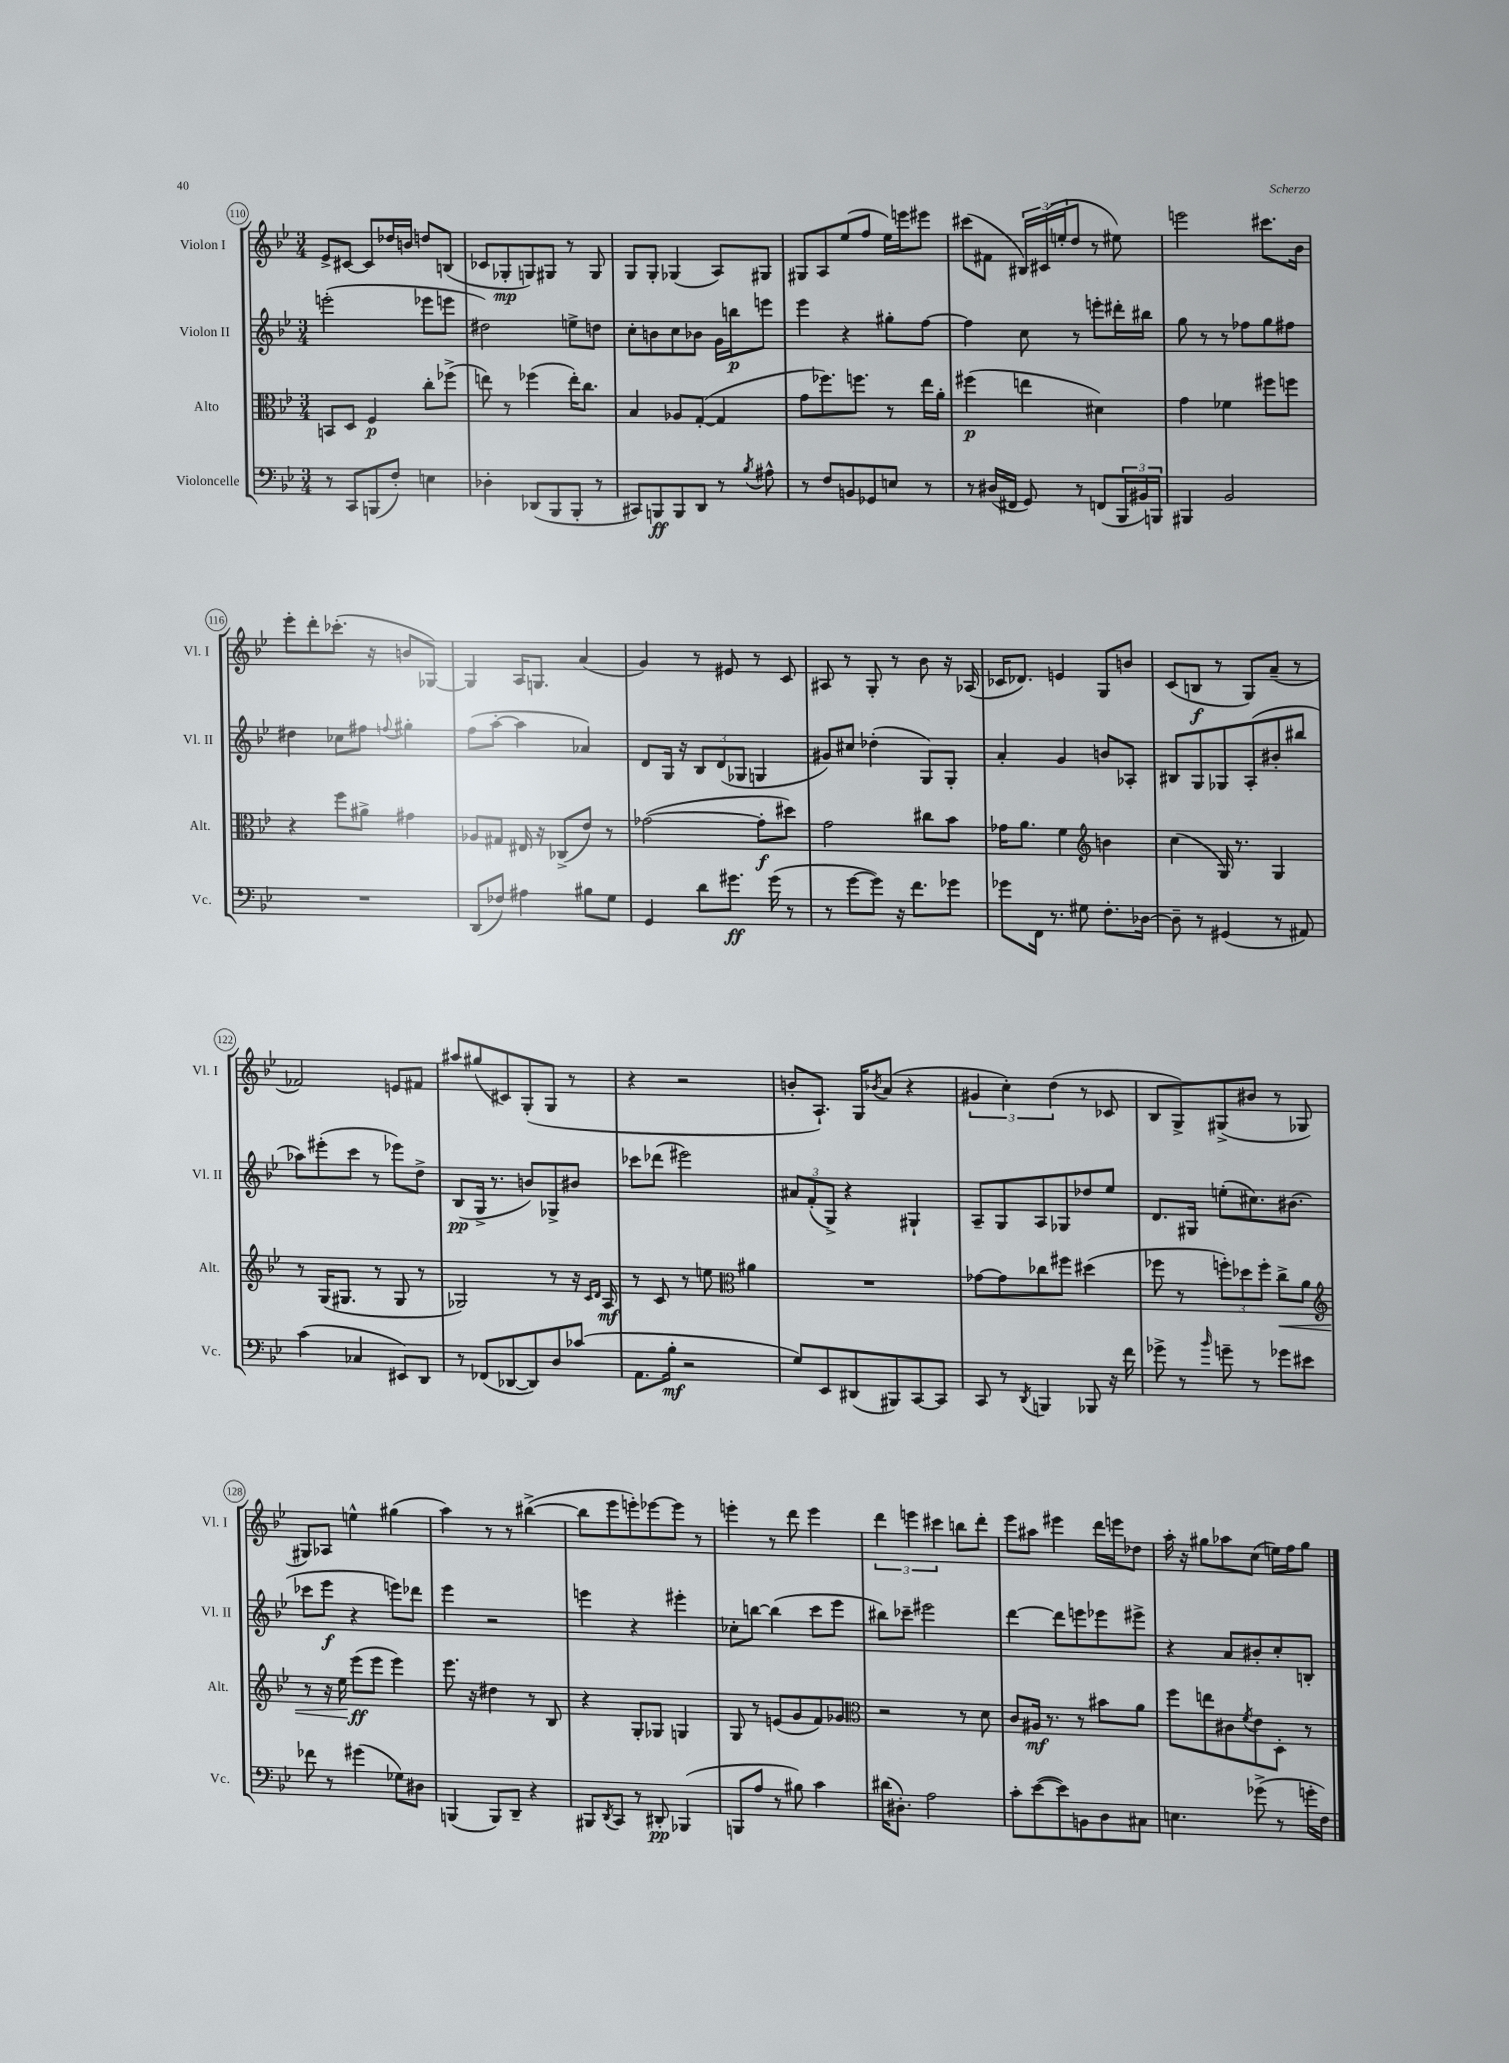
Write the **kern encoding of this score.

**kern	**kern	**kern	**kern
*staff4	*staff3	*staff2	*staff1
*clefF4	*clefC3	*clefG2	*clefG2
*k[b-e-]	*k[b-e-]	*k[b-e-]	*k[b-e-]
*M3/4	*M3/4	*M3/4	*M3/4
8r	8BB	(2eee'	8e-^
8CC	8D	.	[8c#
(8BBB	4F	.	8c#]
8F')	.	.	16dd-
.	.	.	16b
4E	8cc'	8eee-	8dd
.	(8ff-^	8eee	(8B
=	=	=	=
4D-'	8ee)	2dd#)	8c-
.	8r	.	8G-'
(8DD-	(4ff-	.	8G)
8BBB-	.	.	8G#
8BBB-'	16ee')	8ee^	8r
.	8.cc	.	.
8r	.	8dd	8G#
=	=	=	=
8CC#)	4B-	8cc'	8G
8BBB	.	8b	8G'
8BBB	8A-	8cc	(4G-
8DD	([8G'	8b-	.
8r	4G]	16g	8A)
.	.	16bb	.
8qB-	.	.	.
8A#^^	.	8eee	8G#
=	=	=	=
8r	8g	4eee-	8G#
8F	8.ff-)	.	8A
8BB	.	4r	(8ee-
.	8.ff	.	.
8GG-	.	.	8ff
8E	8r	8gg#'	16ee-)
.	.	.	16eee
8r	16ee-	[8ff	8eee#
.	16a'	.	.
=	=	=	=
8r	(4ff#	4ff]	(8ccc#
(16D#	.	.	8f#
16FF#	.	.	.
8GG)	4ee	8cc	24B#)
.	.	.	(24c#
.	.	.	24ee'
8r	.	8r	8dd
(8FF	4d#)	8eee'	8r
24BBB-	.	16ddd#'	8ee#)
24BB#)	.	.	.
.	.	16bb#	.
24BBB	.	.	.
=	=	=	=
4BBB#	4g	8gg	2eee
.	.	8r	.
2BB-	4f-	8r	.
.	.	8ff-	.
.	8ff#	8gg	8.ccc#
.	8ff	8ff#	.
.	.	.	16b-
=	=	=	=
2.r	4r	4dd#	8eee-'
.	.	.	8ddd'
.	8ff	8cc-	(8.ccc-'
.	8a#^	8ff#	.
.	.	.	16r
.	.	8qqff	.
.	4g#	4gg#'	8b
.	.	.	[8G-)
=	=	=	=
(8DD	8A-	(8ff	4G-]
8F-)	8G#	[8aa'	.
4A#	16E#	4aa]	16A
.	16r	.	8.G
.	(8C-^	.	.
8B#	8e-)	4a-)	(4a
8G	8r	.	.
=	=	=	=
4GG	([2g-	8d	4g)
.	.	16G	.
.	.	16r	.
8d	.	12B-	8r
.	.	(12d	.
8.g#	.	.	8e#
.	.	12G-	.
.	8g-']	4G	8r
(16g#	.	.	.
8r	8dd#)	.	8c
=	=	=	=
8r	2g	8g#)	8A#
[8g	.	8cc#	8r
8g])	.	(4dd-'	8G'
16r	.	.	8r
8.f	.	.	.
.	8cc#	8G)	8b-
8g-	8b-	8G'	16r
.	.	.	(16A-
=	=	=	=
8g-	16g-	4a'	16c-
.	8.a	.	8.d-)
16FF	.	.	.
8.r	.	.	.
.	4f	4g	4e
8G#	.	.	.
*	*clefG2	*	*
8.F'	4b	8b	8G
.	.	8A-'	8b
[16D-	.	.	.
=	=	=	=
8D-~]	(4cc	8B#	(8c
8r	.	8G	8B
(4GG#	16G)	8G-	8r
.	8.r	.	.
.	.	(8A'	8G)
8r	4G	8b#'	(8a~
8AA#)	.	8bb#	8r
=	=	=	=
(4c	8r	8aa-)	2f-)
.	(16G	(8eee#'	.
.	8.G#	.	.
4C-	.	8ccc	.
.	8r	8r	.
8EE#)	8G#	8eee-)	8e
8DD	8r	8dd^	8f#
=	=	=	=
8r	2G-)	(8B-	8aa#
(8FF-	.	16G^	(8gg#
.	.	8.r	.
[8DD-	.	.	8c#)
8DD-])	.	8b)	(8G'
8D	8r	8G-^	8G
(8c-	16r	8b#	8r
.	16qqc	.	.
.	16qqd	.	.
.	16A	.	.
=	=	=	=
8.AA	8r	8ccc-	4r
.	8c	(8ddd-	.
16B-'	.	.	.
2r	8r	2eee#)	2r
.	8ee	.	.
*	*clefC3	*	*
.	4a#	.	.
=	=	=	=
8G)	2.r	12a#	8b'
.	.	(12f'	.
8EE-	.	.	8.A`)
.	.	12G^)	.
(8DD#	.	4r	.
.	.	.	16G
.	.	.	8qb-
8BBB#)	.	.	(8a
[8CC	.	4G#`	4r
8CC]	.	.	.
=	=	=	=
8CC	[8g-	8A~	6g#
8r	8g-]	8G	.
.	.	.	6cc')
8qDD	.	.	.
4BBB	8cc-	8A	.
.	.	.	(6dd
.	8ff#	8G-	.
8BBB-	(4dd#	8dd-	8r
16r	.	8ee-	8c-
16f	.	.	.
=	=	=	=
8g-^	8ff-	8.d	8B-
8r	8r	.	8G^)
.	.	16G#	.
16qqb-	.	.	.
8g~	12ff')	(8ee'	(8G#^
.	12dd-	.	.
8r	.	8.cc#)	8b#
.	12ff'	.	.
8g-	8cc^	.	8r
.	.	(8.b#	.
8e#	8a	.	8G-
=	=	=	=
*	*clefG2	*	*
8f-	8r	8ccc-	8G#)
8r	16r	8eee-	8A-
.	16ee-	.	.
(4g#	(8eee-	4r	4ee^^
.	8eee-	.	.
8G-)	4eee-)	8eee)	(4gg#
8D#	.	8ddd-	.
=	=	=	=
(4BBB	8.eee-	4eee-	4aa)
.	16r	.	.
8BBB)	4dd#	2r	8r
8DD~	.	.	8r
4r	8r	.	([4bb#^
.	8B-	.	.
=	=	=	=
8BBB#	4r	4eee	8bb#]
8qDD	.	.	.
8CC	.	.	8eee-
8r	8G'	4r	8eee')
8DD#'	8G-	.	[8eee-
(4BBB-	4G	4eee#'	8eee-]
.	.	.	8r
=	=	=	=
8BBB	8G	8cc-'	4eee'
8A	8r	[8bb	.
8r	(8e	(4bb]	8r
8B#)	8g	.	8ddd
4c	8f)	8ccc	4eee
.	8g-	8eee-	.
=	=	=	=
*	*clefC3	*	*
(16d#	2r	8bb#)	6ddd
8.D#')	.	.	.
.	.	8ccc-~	.
.	.	.	6eee
2A	.	2eee#	.
.	.	.	6ccc#
.	8r	.	8bb
.	8d	.	8ddd'
=	=	=	=
8c'	8c	[4ddd	8eee-
([8e-	16A#	.	8aa#
.	8.r	.	.
8e-])	.	8ddd]	4eee#
8BB	8r	8eee	.
8D	8b#	8eee-	16ddd
.	.	.	16eee
8C#	8a	8eee#^	8dd-
=	=	=	=
4.E	8ff	4r	16aa'
.	.	.	16r
.	8ee	.	8gg#
.	8c#	8a	8aa-
.	8qf	.	.
(8g-^	8e-	8b#'	(8cc
8r	8D'	8cc'	16ee)
.	.	.	16ff
16g'	8r	8B'	8gg#
16F)	.	.	.
==	==	==	==
*-	*-	*-	*-
